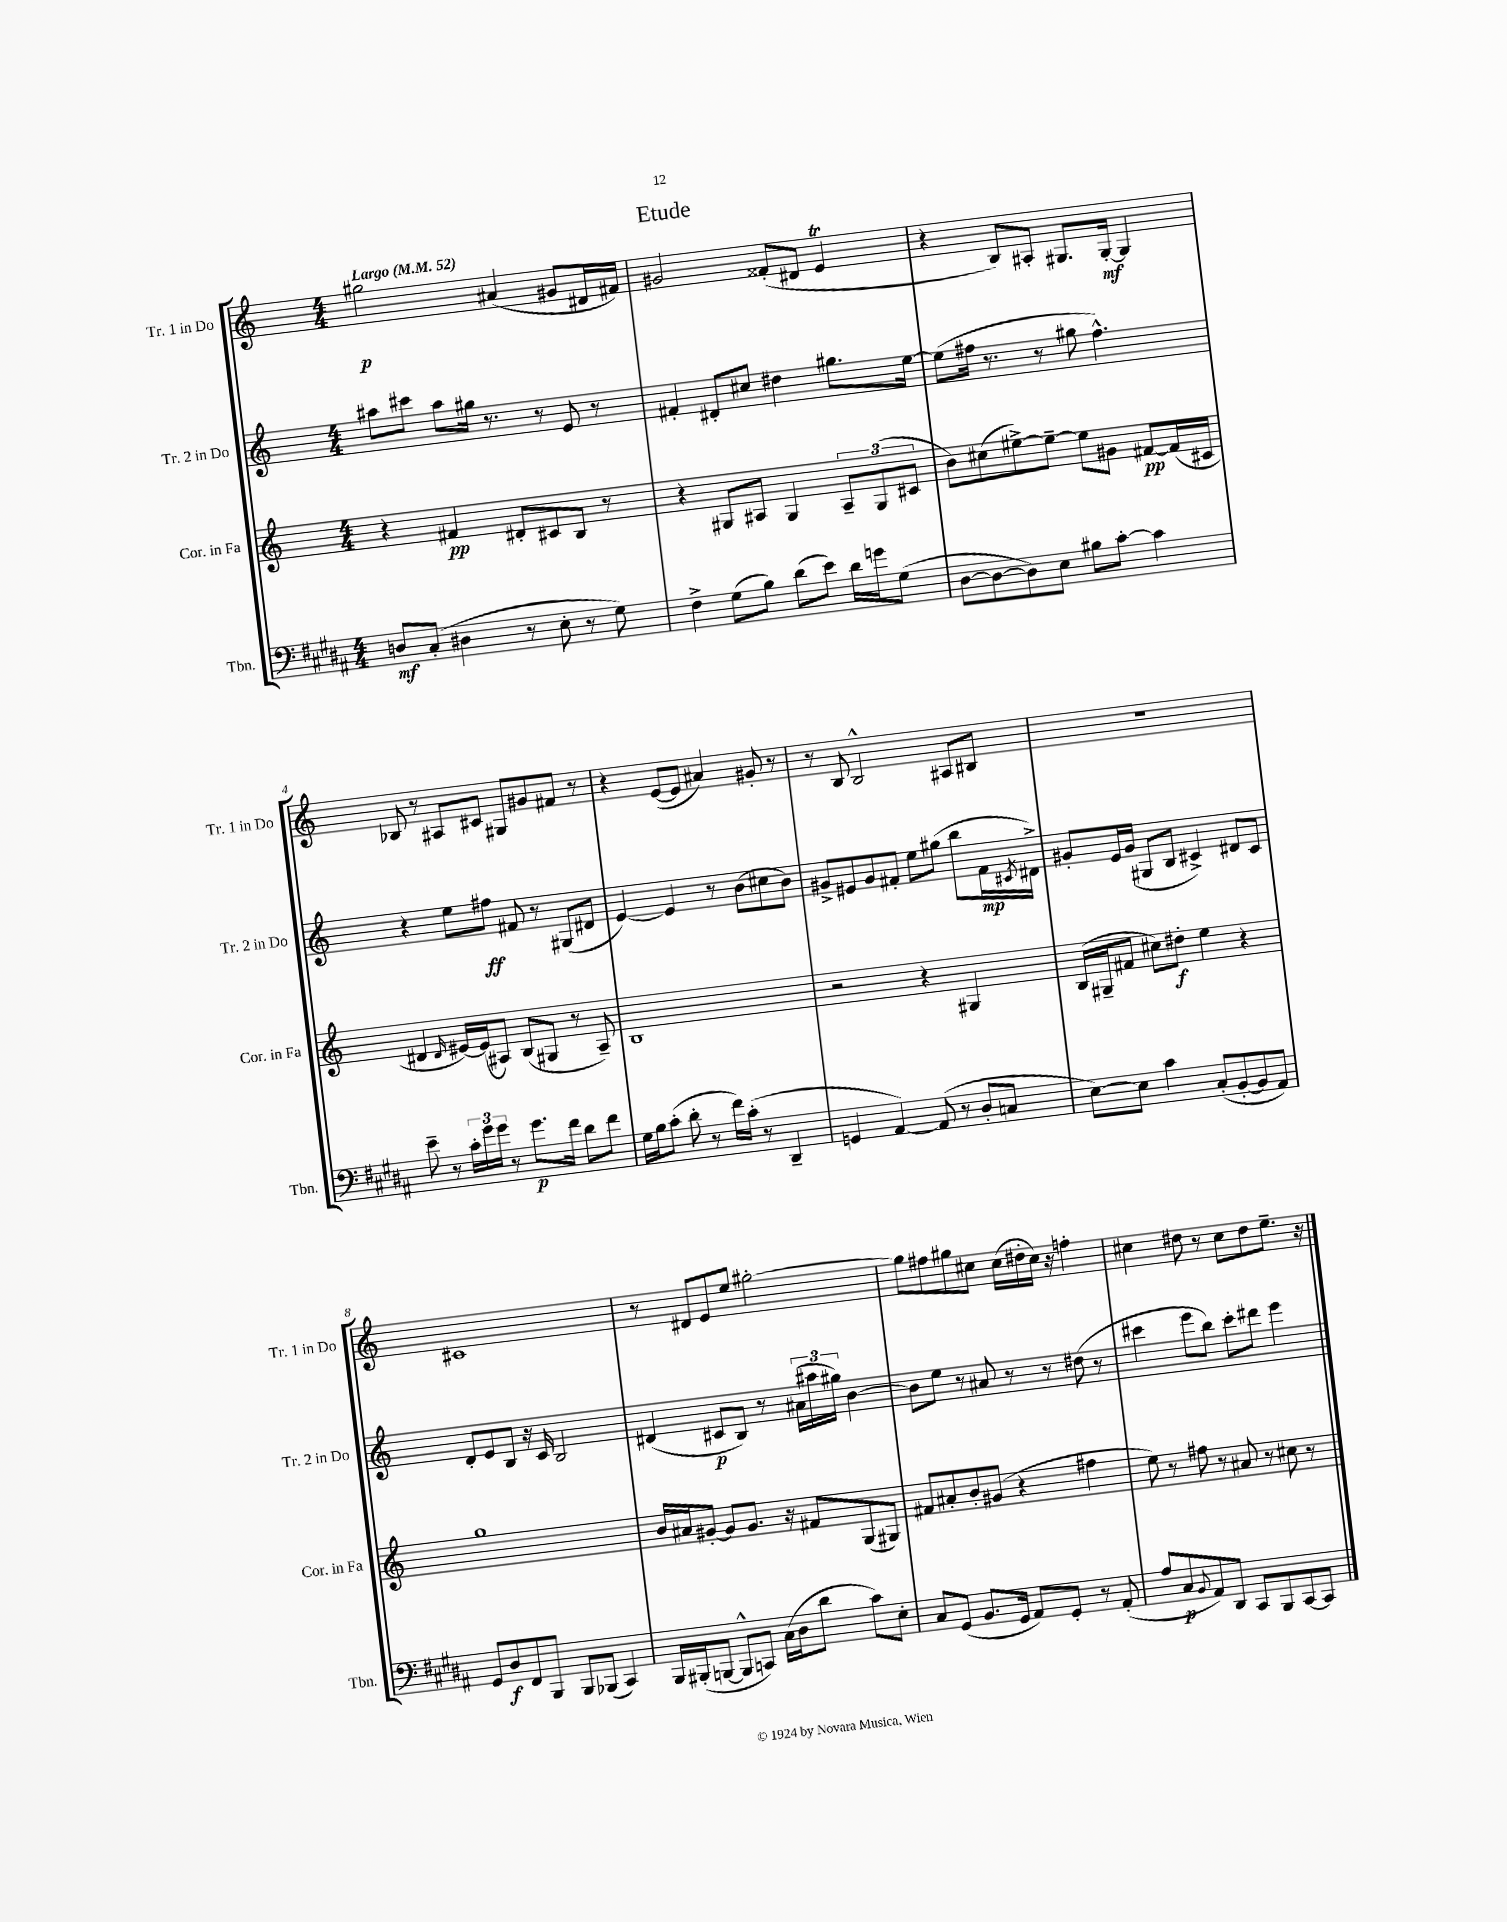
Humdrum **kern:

**kern	**dynam	**kern	**dynam	**kern	**dynam	**kern	**dynam
*part4	*part4	*part3	*part3	*part2	*part2	*part1	*part1
*staff4	*staff4	*staff3	*staff3	*staff2	*staff2	*staff1	*staff1
*I"Tbn.	*	*I"Cor. in Fa	*	*I"Tr. 2 in Do	*	*I"Tr. 1 in Do	*
*I'Tbn.	*	*I'Cor. in Fa	*	*I'Tr. 2 in Do	*	*I'Tr. 1 in Do	*
*clefF4	*	*clefG2	*	*clefG2	*	*clefG2	*
*k[f#c#g#d#a#]	*	*k[]	*	*k[]	*	*k[]	*
*M4/4	*	*M4/4	*	*M4/4	*	*M4/4	*
*MM52	*	*MM52	*	*MM52	*	*MM52	*
=1	=1	=1	=1	=1	=1	=1	=1
!	!	!	!	!	!	!LO:TX:a:B:t=Largo	!
8Dn/L	mf	4r	.	8aa#X\L	.	2gg#X\	p
(8C#'/J	.	.	.	8ccc#X\J	.	.	.
4D#X\	.	4f#X/	pp	8aa#\L	.	.	.
.	.	.	.	16gg#X\Jk	.	.	.
.	.	.	.	8.r	.	.	.
8r	.	8d#X'/L	.	.	.	(4a#X/	.
8E'\	.	8c#X/	.	8r	.	.	.
8r	.	8B/J	.	8e/	.	8g#X/L	.
8G#\)	.	8r	.	8r	.	16d#X/L	.
.	.	.	.	.	.	16f#X/JJ)	.
=2	=2	=2	=2	=2	=2	=2	=2
4F#^\	.	4r	.	4f#X'/	.	2g#X/	.
(8G#\L	.	8G#X/L	.	8d#X'/L	.	.	.
8B\J)	.	8A#X/J	.	8cc#X/J	.	.	.
(8d#\L	.	4G#/	.	4dd#X\	.	(8f##X'/L	.
8e\J)	.	.	.	.	.	8d#X/J	.
16d#\LL	.	12A#~/L	.	8.gg#X\L	.	4et/	.
16gn\J	.	.	.	.	.	.	.
.	.	(12G#/	.	.	.	.	.
(8G#\J	.	.	.	.	.	.	.
.	.	12c#X/J	.	.	.	.	.
.	.	.	.	[16ee\Jk	.	.	.
=3	=3	=3	=3	=3	=3	=3	=3
[8D#\L	.	8b\L)	.	(8ee\L]	.	4r	.
8D#\_	.	(8cc#X\	.	16ff#X\Jk	.	.	.
.	.	.	.	8.r	.	.	.
8D#\])	.	[8ee#X^\)	.	.	.	8B/L)	.
8E\J	.	8ee#~\J_	.	8r	.	8A#X'/J	.
8B#X\L	.	8ee#\L]	.	8gg#X\	.	8.G#X/L	.
[8c#'\J	.	8g#X\J	.	4.ff#^^\)	.	.	.
.	.	.	.	.	.	[16G#'/Jk	mf
4c#\]	.	[8f#X/L	pp	.	.	4G#/]	.
.	.	(16f#/L]	.	.	.	.	.
.	.	16c#X/JJ	.	.	.	.	.
!!LO:LB:g=z
=4	=4	=4	=4	=4	=4	=4	=4
8e~\	.	4d#X/	.	4r	.	8B-X/	.
8r	.	.	.	.	.	8r	.
.	.	16qqd#/	.	.	.	.	.
24c#'\LL	.	[16e#X/LL)	.	8ee\L	.	8A#X/L	.
24g#\	.	.	.	.	.	.	.
.	.	(16e#/J]	.	.	.	.	.
24g#\JJ	.	.	.	.	.	.	.
8r	.	8A#X/J)	.	8ff#X\J	ff	8c#X/J	.
8.g#\L	p	(8B/L	.	8f#X/	.	8G#X/L	.
.	.	8G#X/J	.	8r	.	8g#X/	.
16f#\Jk	.	.	.	.	.	.	.
8d#\L	.	8r	.	(8G#X/L	.	8f#X/J	.
8f#\J	.	8A#~/)	.	8d#X/J	.	8r	.
=5	=5	=5	=5	=5	=5	=5	=5
16G#\LL	.	1B	.	[4e/)	.	4r	.
16B\J	.	.	.	.	.	.	.
(8c#'\J	.	.	.	.	.	.	.
8d#'\	.	.	.	4e/]	.	([8e/L	.
8r	.	.	.	.	.	8e/J]	.
16f#\LL)	.	.	.	8r	.	4a#X/)	.
(16c#'\JJ	.	.	.	.	.	.	.
8r	.	.	.	(8b\L	.	.	.
4DD#~/	.	.	.	8cc#X\	.	8g#X'/	.
.	.	.	.	8b\J)	.	8r	.
=6	=6	=6	=6	=6	=6	=6	=6
4GGn/	.	2r	.	8g#X^/L	.	8r	.
.	.	.	.	8e#X/	.	8B/	.
[4AA#/)	.	.	.	8g#/	.	2B^^/	.
.	.	.	.	8f#X'/J	.	.	.
(8AA#/]	.	4r	.	8ee\L	.	.	.
8r	.	.	.	(8gg#X\J	.	.	.
8D#'/L	.	4G#X/	.	8bb\L	.	8A#X/L	.
8Cn/J	.	.	.	16f#\L	mp	8B#X/J	.
.	.	.	.	8qc#X/	.	.	.
.	.	.	.	16d#X^\JJ)	.	.	.
=7	=7	=7	=7	=7	=7	=7	=7
[8E\L)	.	(16B/LL	.	8g#X'/L	.	1r	.
.	.	16G#X~/J	.	.	.	.	.
8E\J]	.	8f#X/J	.	16e/L	.	.	.
.	.	.	.	(16g#/JJ	.	.	.
4c#\	.	8cc#X\L)	.	8G#X/L	.	.	.
.	.	8dd#X'\J	f	8B/J	.	.	.
(8C#'/L	.	4ee\	.	4c#X^/)	.	.	.
[8BB'/	.	.	.	.	.	.	.
8BB/]	.	4r	.	8d#X/L	.	.	.
8AA#/J)	.	.	.	8c#/J	.	.	.
!!LO:LB:g=z
=8	=8	=8	=8	=8	=8	=8	=8
8GG#/L	.	1gg	.	8d'/L	.	1c#X	.
8D#/	f	.	.	8e/	.	.	.
8FF#/	.	.	.	8B/J	.	.	.
8BBB/J	.	.	.	16r	.	.	.
.	.	.	.	16c/	.	.	.
8BBB/L	.	.	.	2B/	.	.	.
(8BBB-X/J	.	.	.	.	.	.	.
4CC#/)	.	.	.	.	.	.	.
=9	=9	=9	=9	=9	=9	=9	=9
16BBB/LL	.	16b/LL	.	(4d#X/	.	8r	.
(16BBB#X'/J	.	16a#X/J	.	.	.	.	.
[8BBBn/J	.	[8g#X'/J	.	.	.	8d#X/L	.
8BBB^^/L]	.	8g#/L]	.	8c#X/L	p	8e/	.
8CCn/J)	.	8.g#/J	.	8B/J)	.	8ee/J	.
(16C#\LL	.	.	.	8r	.	[2gg#X'\	.
16D#\J	.	16r	.	.	.	.	.
8d#\J	.	8f#X/L	.	(24a#X\LL	.	.	.
.	.	.	.	24aa#X\	.	.	.
.	.	.	.	24gg#X\JJ)	.	.	.
8c#\L)	.	(8G/	.	[4b\	.	.	.
8E'\J	.	8G#X/J)	.	.	.	.	.
=10	=10	=10	=10	=10	=10	=10	=10
8C#/L	.	8f#X/L	.	8b\L]	.	8gg#\L]	.
(8GG#/J	.	8a#X'/	.	8ee\J	.	8ff#X\	.
8.BB/L	.	8b'/	.	8r	.	8gg#X\	.
.	.	(8g#X/J	.	8a#X/	.	8cc#X\J	.
16GG#/Jk	.	.	.	.	.	.	.
8AA#/L)	.	4r	.	8r	.	(16cc#\LL	.
.	.	.	.	.	.	16dd#X'\	.
8GG#'/J	.	.	.	8r	.	16cc#\JJ)	.
.	.	.	.	.	.	16r	.
8r	.	4ff#X\	.	(8dd#X\	.	4ffn'\	.
(8AA#'/	.	.	.	8r	.	.	.
=11	=11	=11	=11	=11	=11	=11	=11
8A#/L	.	8ee\)	.	4ccc#X\	.	4cc#X\	.
8C#/	p	8r	.	.	.	.	.
8qqBB/	.	.	.	.	.	.	.
8AA#/)	.	8ff#X\	.	8eee\L	.	8dd#X\	.
8DD#/J	.	8r	.	8bb\J)	.	8r	.
8CC#/L	.	8a#X/	.	8ccc#'\L	.	8cc#\L	.
8BBB/	.	8r	.	8ddd#X\J	.	8dd#\	.
[8CC#/	.	8cc#X\	.	4eee\	.	8.ee~\J	.
8CC#/J]	.	8r	.	.	.	.	.
.	.	.	.	.	.	16r	.
==	==	==	==	==	==	==	==
*-	*-	*-	*-	*-	*-	*-	*-
